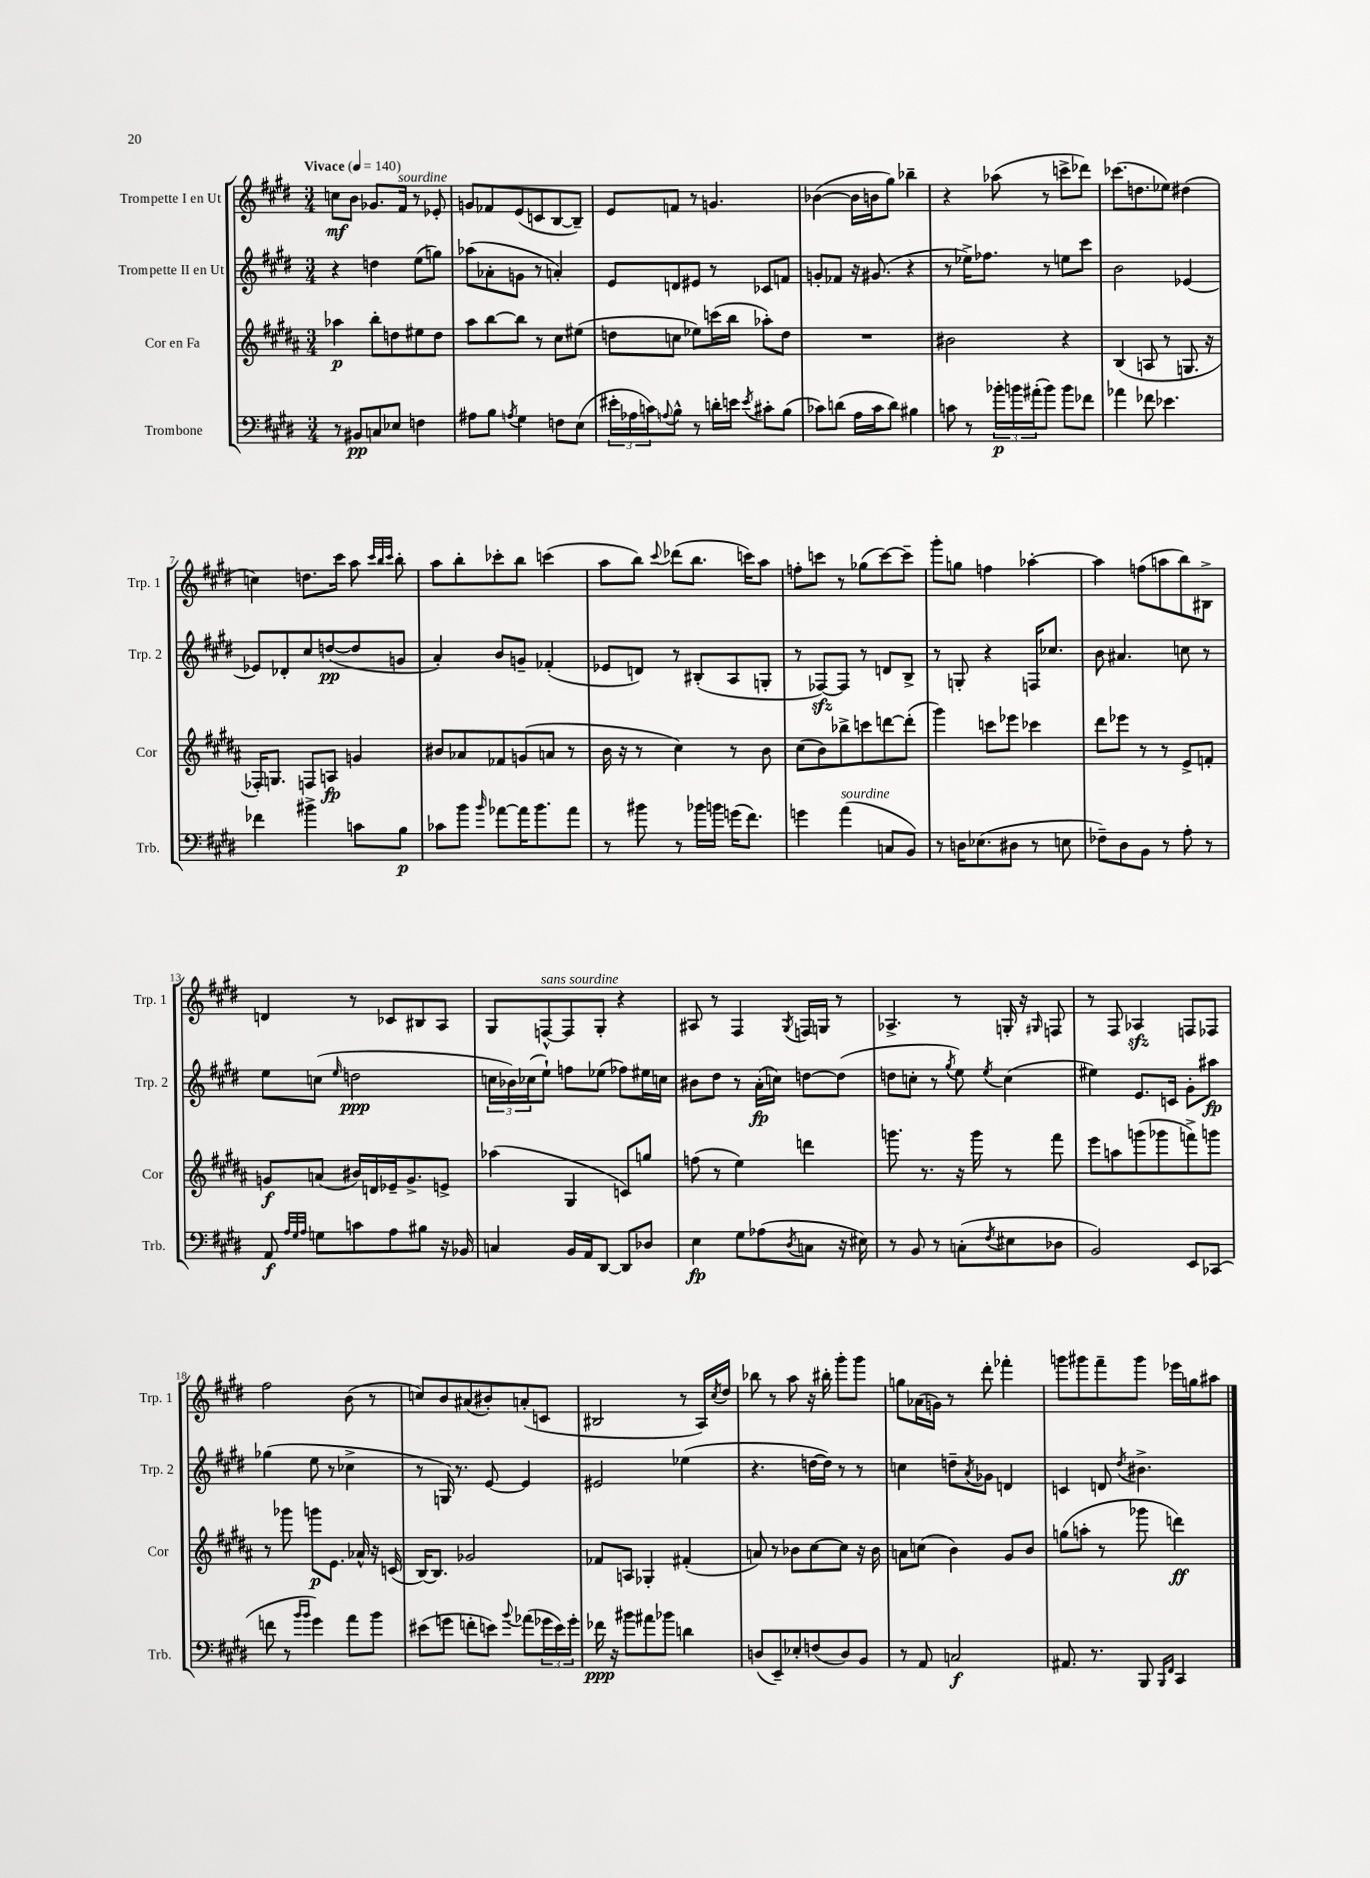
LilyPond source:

<<
\new StaffGroup <<
\new Staff = "s0" \with { instrumentName = "Trompette I en Ut" shortInstrumentName = "Trp. 1" } {
    \clef treble \key e \major \numericTimeSignature \time 3/4 \tempo "Vivace" 4 = 140
    c''8\mf b'8 ges'8. fis'16^\markup { \italic "sourdine" } r8 ees'8-. |
    g'8 fes'8 e'8( c'8 b8~ b8--) |
    e'8 f'8 r8 g'4. |
    bes'4~( bes'16 b'16 gis''8) bes''4-- |
    r4 aes''8( r8 c'''8-> des'''8) |
    ces'''8.( d''8. ees''8) dis''4( |
    c''4) d''8. cis'''16 a''8 \grace { cis'''32 b''32 cis'''32 } b''8-. |
    a''8 b''8-. ces'''8-. b''8 c'''4( |
    a''8 b''8) \appoggiatura { cis'''8 } des'''8( b''8. c'''16) a''8 |
    f''8-. c'''8 r8 ges''8( c'''8~) c'''8-- |
    gis'''8-. g''8 f''4 aes''4~-. |
    aes''4 f''8( a''8 b''8) bis8-> |
    d'4 r8 ces'8 bis8 a8 |
    gis8 f8~-^^\markup { \italic "sans sourdine" } f8 gis8-. r4 |
    ais8 r8 fis4 \acciaccatura { gis8 } f16 g16 r8 |
    aes4.-> r8 g16-. r16 \grace { gis16 } f8 |
    r8 fis8 aes4\sfz f8 fes8 |
    fis''2 b'8( r8 |
    c''8) b'8 ais'8( bis'8-.) a'8-.( c'8 |
    bis2 r8 a16) \acciaccatura { cis''8 } dis''16 |
    bes''8 r8 a''8 r16 bis''16-. gis'''8-. gis'''8 |
    g''8 aes'16( g'16) r8 dis'''8-. fes'''4-. |
    g'''8 gis'''8 fis'''8-- gis'''8 ees'''16 g''16 ais''8 \bar "|." |
}
\new Staff = "s1" \with { instrumentName = "Trompette II en Ut" shortInstrumentName = "Trp. 2" } {
    \clef treble \key e \major \numericTimeSignature \time 3/4
    r4 d''4 e''8( g''8) |
    aes''8( aes'8-. g'8 r8 a'4-.) |
    e'8 d'8 eis'8 r8 ces'8 f'8 |
    g'8-. fes'8 r16 gis'8.( r4 |
    r8 ees''16->) fes''8. r8 e''8 cis'''8 |
    b'2 ees'4~ |
    ees'8 des'8-. cis''8 d''8~\pp( d''8 g'8 |
    a'4-.) b'8 g'8-- fes'4-.( |
    ees'8 d'8) r8 bis8-.( a8 g8-. |
    r8 fes8~\sfz) fes8 r8 d'8 b8-> |
    r8 g8-. r4 f16 ces''8. |
    b'8 ais'4. c''8 r8 |
    e''8 c''8( \grace { e''16 } d''2\ppp |
    \tuplet 3/2 { c''16 bes'16) ces''16( } e''8-!) f''8 ees''8( fes''8) eis''16 c''16 |
    bis'8 dis''8 r8 a'16-.\fp( c''16) d''8~ d''8( |
    d''8 c''8-. r8 \acciaccatura { gis''8 } e''8) \acciaccatura { e''8 } c''4( |
    eis''4) e'8. c'16 gis'8-. ais''8\fp |
    ges''4( e''8 r8 ces''4-> |
    r8 g16) r8. e'8~ e'4 |
    eis'2 ees''4( |
    r4. d''16~ d''16) r8 r8 |
    c''4 d''8-- \acciaccatura { a'8 } ges'8 d'4 |
    c'4 d'8 \acciaccatura { dis''8 } bis'4.-> \bar "|." |
}
\new Staff = "s2" \with { instrumentName = "Cor en Fa" shortInstrumentName = "Cor" } {
    \clef treble \key b \major \numericTimeSignature \time 3/4
    aes''4\p b''8-. d''8 eis''8 d''8 |
    ais''8 b''8~ b''8 r8 cis''8 eis''8( |
    d''8 c''8 ees''8) c'''16( b''16 aes''8-.) d''8 |
    R2. |
    bis'2 r4 |
    b4( a8 r8 g8. r16 |
    fes16-.) g8. f8 a8\fp g'4 |
    bis'8 aes'8 fes'8 g'8( a'8 r8 |
    b'16 r16 r8 cis''4) r8 b'8 |
    cis''8( b'8) bes''8-> c'''8 d'''8~ d'''8-.( |
    gis'''4) c'''8 ees'''8 ces'''4 |
    dis'''8 ees'''8 r8 r8 e'8-> f'8-. |
    g'8\f a'8( bis'16) d'16 ees'16-- g'8.-> e'8-> |
    aes''4( gis4 c'8) g''8 |
    f''8( r8 e''4) d'''4 |
    g'''8. r8. r16 g'''16 r8 fis'''8 |
    e'''8 a''8 g'''8( ges'''8 f'''8->) g'''8 |
    r8 ges'''8 g'''8\p e'8. aes'16-^ r16 c'16( |
    b16~) b8. ges'2 |
    fes'8 a8 ges4-. fis'4-.( |
    a'8) r8 bes'8 cis''8~ cis''8 r16 bes'16 |
    a'8 c''8( b'4) gis'8 b'8 |
    g''8( a''8-. r8 ges'''8 d'''4\ff) \bar "|." |
}
\new Staff = "s3" \with { instrumentName = "Trombone" shortInstrumentName = "Trb." } {
    \clef bass \key e \major \numericTimeSignature \time 3/4
    r8 bis,8\pp c8 ees8 f4 |
    ais8 b8 \acciaccatura { a8 } gis4 f8 e8( |
    \tuplet 3/2 { eis'16-. aes16 c'16) } \appoggiatura { a8 } b8-^ r8 d'16-. e'16 \acciaccatura { e'8 } cis'8-. b8( |
    ces'8) d'8( a16 ces'16 d'8) bis4 |
    c'8 r8 \tuplet 3/2 { bes'16-.\p b'16 ais'16-.( } b'8) b'8 fes'8 |
    aes'4 fes'8 ees'4. |
    fes'4 bis'4-> c'8 b8\p |
    ces'8 b'8 \grace { b'16 } aes'8~ aes'16 b'8. aes'8 |
    r8 bis'8 r8 bes'16 b'16 g'16( fis'8.) |
    g'4 a'4^\markup { \italic "sourdine" }( c8 b,8) |
    r8 d16 ees8.( dis8 r8 e8 |
    fes8--) dis8 b,8 r8 a8-. r8 |
    a,8\f \grace { a32 gis32 a32 } g8 c'8 a8 bis8 r16 bes,16 |
    c4 b,16 a,16 dis,8~ dis,8 des8 |
    e4\fp gis8 aes8( \acciaccatura { dis8 } c8 r16 eis16) |
    r8 b,8 r8 c8-.( \acciaccatura { fis8 } eis8 des8 |
    b,2) e,8 ces,8( |
    f'8 r8 \grace { b'16 b'16 } gis'4) a'8 b'8 |
    eis'8( g'8 f'8-. e'8) \appoggiatura { b'8 } aes'8( \tuplet 3/2 { ges'16 e'16) ges'16-. } |
    fes'16\ppp r16 bis'8 ais'8 bes'8 d'4 |
    d8( e,8--) ees8-. f8( d8) b,8 |
    r8 a,8 c2\f |
    ais,8. r8. b,,8 \grace { b,,16 fis,16 } cis,4 \bar "|." |
}
>>
>>
